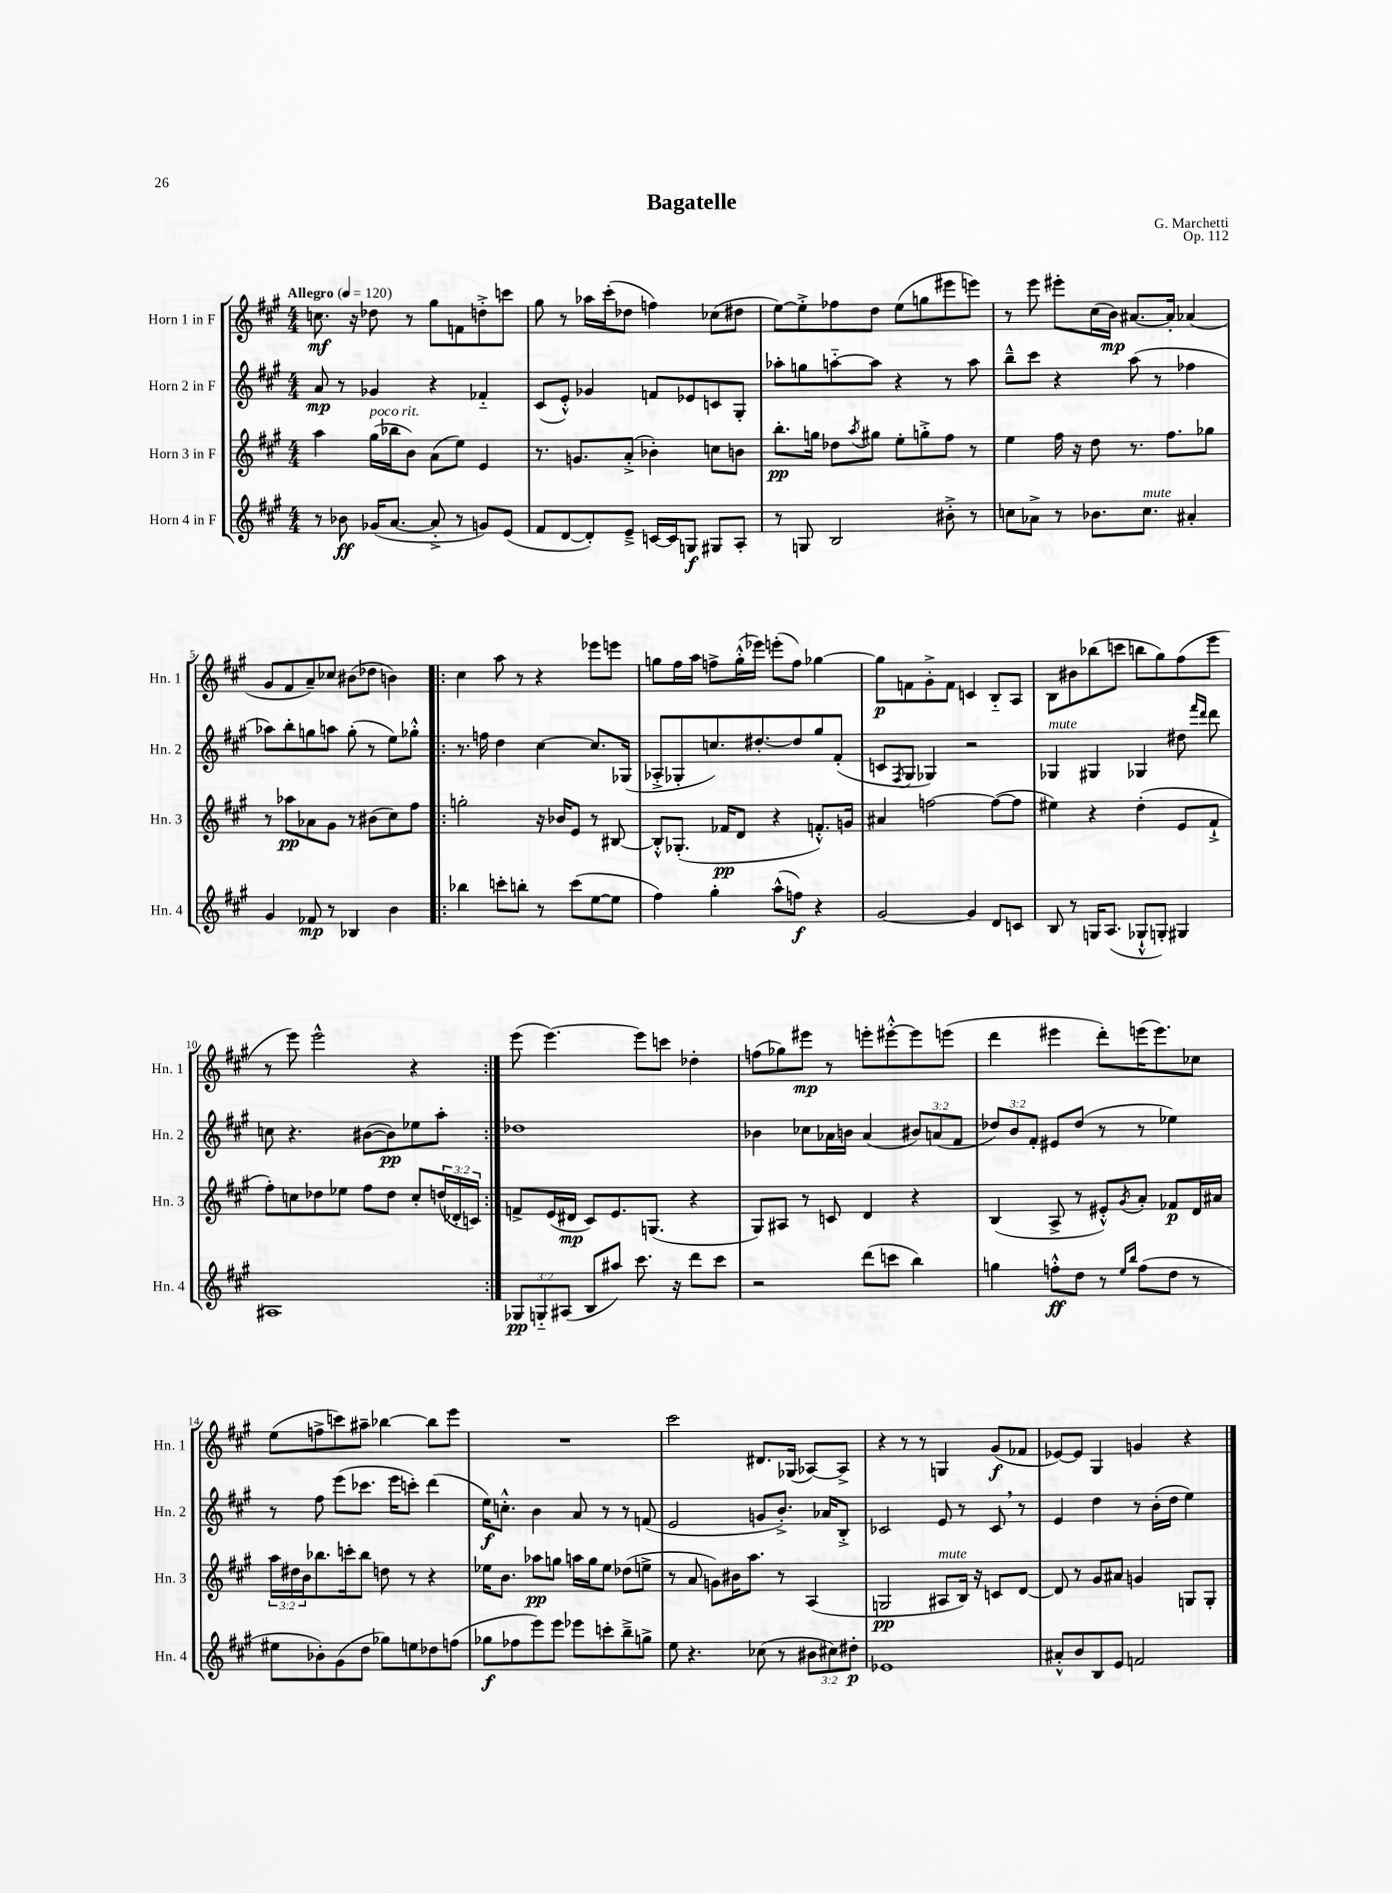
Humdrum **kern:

**kern	**kern	**kern	**kern
*staff4	*staff3	*staff2	*staff1
*clefG2	*clefG2	*clefG2	*clefG2
*k[f#c#g#]	*k[f#c#g#]	*k[f#c#g#]	*k[f#c#g#]
*M4/4	*M4/4	*M4/4	*M4/4
*MM120	*MM120	*MM120	*MM120
8r	4aa\	8a/	8.cc\
8b-\	.	8r	.
.	.	.	16r
(16g-/LK	(16gg#\LL	4g-/	8dd-\
[8.a/J	16bb-\J	.	.
.	8b\J)	.	8r
8a'^/]	(8a\L	4r	8gg#\L
8r	8ee\J)	.	8f\
8g/L)	4e/	4f-'~/	8dd'^\
(8e/J	.	.	8ccc\J
=	=	=	=
8f#/L	8.r	(8c#/L	8gg#\
[8d/	.	8e'^^/J)	8r
.	8.g/L	.	.
8d'/])	.	4g-/	16aa-\LL
.	.	.	(16ccc#'\J
8e~^/J	(8a'^/J	.	8dd-\J
[16c/LL	4b-'\)	8f/L	4ff\)
16c/]J	.	.	.
8G/J	.	8e-/	.
8G#/L	8cc\L	8c/	(8cc-\L
8A'/J	8b\J	8G#'/J	8dd#\J
=	=	=	=
8r	8.bb'\L	8aa-'\L	[8ee\L)
8G/	.	8gg\	8ee'^\]
.	16gg\Jk	.	.
2B/	8dd-\L	[8aa'~\	8ff-\
.	8qaa/	.	.
.	8gg#\J	8aa\]J	8dd\J
.	8ee'\L	4r	(8ee\L
.	8gg'^\	.	8gg\
8b#'^\	8ff#\J	8r	8eee#\
8r	8r	8aa\	8eee\J)
=	=	=	=
8cc\L	4ee\	8bb~^^\L	8r
8a-^\J	.	8ccc#\J	8eee\
8r	16ff#\	4r	8eee#'\L
.	16r	.	.
8.b-\L	8dd\	.	(16cc#\L
.	.	.	16b\JJ)
.	8.r	(8aa\	[8.a#/L
8.cc\J	.	.	.
.	.	8r	.
.	8.ff#\L	.	16a#'/]Jk
4a#'/	.	4ff-\	(4a-/
.	8gg-\J	.	.
=	=	=	=
4g#/	8r	8aa-\L)	8g#/L
.	8aa-\L	8bb'\	8f#/
8f-/	8a-\	8gg\	8a~/)
8r	8g#\J	8aa\J	8cc-/J
4B-/	8r	(8gg'\	(8b#\L
.	(8b#\L	8r	8dd-\J
4b\	8cc#\)	8ee\L)	4b\)
.	8ff#\J	8gg-'^^\J	.
=!|:	=!|:	=!|:	=!|:
4bb-\	2gg'\	8.r	4cc#\
.	.	16ff\	.
8ccc'\L	.	4dd\	8aa\
8bb'\J	.	.	8r
8r	16r	[4cc#\	4r
.	16b-/LK	.	.
(8ccc\L	8e/J	.	.
[8ee\	8r	8.cc#/]L	8eee-\L
8ee\]J	[8B#/	.	8eee\J
.	.	(16G-/Jk	.
=	=	=	=
4ff#\)	8B#'^^/]L	8A-'^/L	8gg\L
.	(8.G-'/J	8G-'/	16ff#\L
.	.	.	16aa\JJ
4gg#'\	.	8.cc/)	8ff^\L
.	16f-/LK	.	.
.	8d/J	.	(16gg'^^\L
.	.	[8.dd#'/	16eee-\JJ)
(8aa^^\L	4r	.	(8eee'\L
8ff\J)	.	8dd#/]	8ff\J)
4r	8.f'^^/L)	8gg#/	[4gg-\
.	.	(8f#'/J	.
.	16g/Jk	.	.
=	=	=	=
[2g#/	4a#/	8c/L	8gg-\]L
.	.	8qF#/	.
.	.	8G#/J	8f\
.	[2ff\	4G-/)	8g#'^\
.	.	.	8f\J
4g#/]	.	2r	4c/
8d/L	(8ff\_L	.	8B'~/L
8c/J	8ff\]J	.	8A/J
=	=	=	=
8B/	4ee#\)	4G-/	8B\L
8r	.	.	8b#\
16G/LK	4r	4G#/	(8bb-\
(8.A/J	.	.	.
.	.	.	8ccc\J
8G-`^^/L	(4dd'\	4G-/	8bb\L
8G'/J)	.	.	8gg#\)
4G#/	8e/L	8dd#\	(8ff#\
.	.	16qqfff#/LL	.
.	.	16qqddd/JJ	.
.	8f#`^/J	8ddd\	8eee\J
=	=	=	=
1A#	8ff#'\L)	8cc\	8r
.	8cc\	4.r	8eee\)
.	8dd-\	.	2eee^^\
.	8ee-\J	.	.
.	8ff#\L	([8b#\L	.
.	8dd-\J	8b#\])	.
.	8cc'/L	8ee-\	4r
.	(24dd/L	8aa'\J	.
.	24d-'/	.	.
.	24c/JJ)	.	.
=:|!	=:|!	=:|!	=:|!
12G-/L	8f^/L	1dd-	(8eee\
12G'~/	.	.	.
.	(16e/L	.	[4.eee\)
(12A#/J	.	.	.
.	16d#/JJ	.	.
8B/L	8c#/L)	.	.
8aa#/J)	8.e/	.	.
8.ccc#\	.	.	8eee\]L
.	(8.G/J	.	.
.	.	.	8ccc\J
16r	.	.	.
8ddd\L	4r	.	4dd-'\
8ccc#\J	.	.	.
=	=	=	=
2r	8G#/L)	4b-\	(8ff\L
.	8A#/J	.	8gg-\)
.	8r	8cc-\L	8eee#\J
.	8c/	16a-\L	8r
.	.	16b\JJ	.
(8ddd\L	4d/	(4a-/	8eee'\L
8ccc\J	.	.	[8eee#'^^\
4bb\)	4r	12b#/L)	8eee#\]
.	.	(12a/	.
.	.	.	(8eee\J
.	.	12f#/J	.
=	=	=	=
4gg\	(4B/	12dd-/L)	4ddd\
.	.	12b/	.
.	.	12f#'/J	.
8ff'^^\L	8A^/	8e#/L	4eee#\
8dd\J	8r	(8dd-/J	.
8r	8e#'^^/L)	8r	8ddd'\L)
16qqee/LL	.	.	.
16qqbb/JJ	8qg#/	.	.
(8ff\L	8a'/J	8r	(16eee\K
.	.	.	8.eee\)
8dd\J	8f-/L	4ee-\)	.
8r	16d/L	.	8cc-\J
.	16a#/JJ	.	.
=	=	=	=
8ee#\L	24aa\LL	8r	(8ee\L
.	24dd#\	.	.
.	24b\J	.	.
8b-'\)	8.bb-\	8ff#\	8ff^\
(8g#\	.	(8eee\L	8ccc\)
.	16ccc'\k	.	.
8dd\J	8bb-\J	8.ccc-\J	8aa#~\J
8gg-\L)	8dd\	.	[4bb-\
.	.	16eee\LK	.
8ee\	8r	8ccc'\J)	.
8dd-\	4r	(4ddd\	8bb-\]L
(8ff\J	.	.	8eee\J
=	=	=	=
8gg-\L	16ee-\LK	16ee\LK)	1r
.	8.b\J	8.cc'^^\J	.
8ff-\	.	.	.
8eee\)	8aa-\L	4b\	.
8eee\J	8gg\J	.	.
8eee-\L	16aa\LL	8a/	.
.	16gg\J	.	.
8ccc'\	8ee-\J	8r	.
8bb~^\	(8dd-\L	8r	.
8gg^\J	8ee^\J	(8f/	.
=	=	=	=
8ee\	8r	2e/	2ccc#\
4.r	8a/	.	.
.	8g\L)	.	.
.	16b#\K	.	.
.	8.aa\J	.	.
(8cc-\	.	8g/L	8.d#/L
8r	8r	8.b'^/J)	.
.	.	.	(16G-/Jk
12b#\L	(4A/	.	[8A-/L)
.	.	16a-/LK	.
12cc#\)	.	.	.
.	.	8B'^/J	8A-^/]J
12dd#'\J	.	.	.
=	=	=	=
1e-	2G/	2c-/	4r
.	.	.	8r
.	.	.	8r
.	8A#/L	8e/	4G/
.	16B/Jk)	8r	.
.	16r	.	.
.	8c/L	8c-/	(8g#/L
.	[8d/J	8r	8f-/J
=	=	=	=
8a#'^^/L	8d/]	4e/	[8e-/L)
8b/	8r	.	8e-/]J
8B/	8g#/L	4dd\	4G#/
8e/J	8a#/J	.	.
2f/	4g/	8r	4g/
.	.	(16b'\LL	.
.	.	16dd\JJ	.
.	8G/L	4ee\)	4r
.	8G'/J	.	.
==	==	==	==
*-	*-	*-	*-
